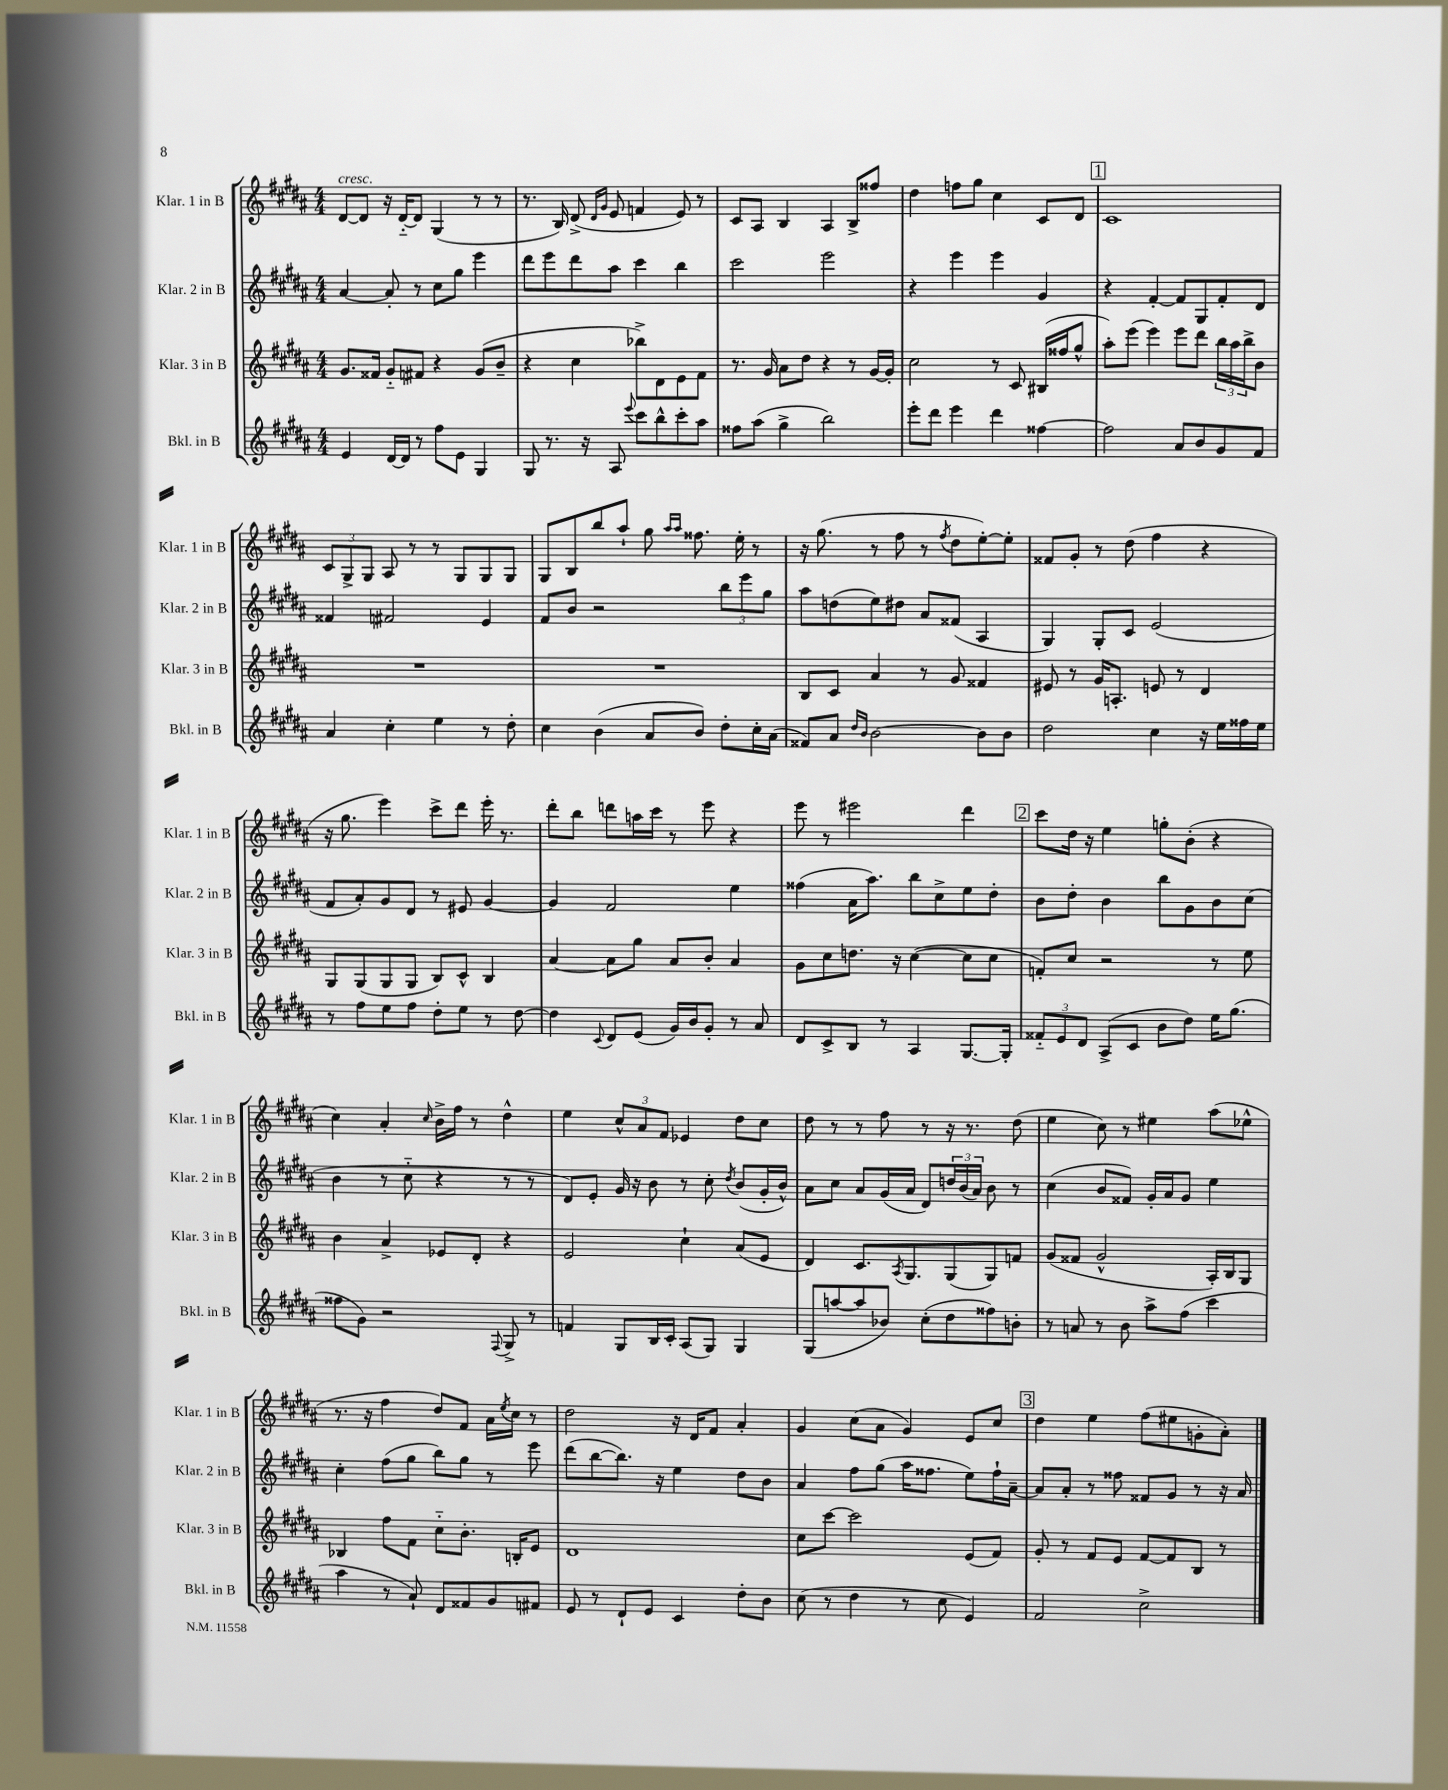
<<
\new StaffGroup <<
\new Staff = "s0" \with { instrumentName = "Klar. 1 in B" shortInstrumentName = "Klar. 1 in B" } {
    \clef treble \key b \major \numericTimeSignature \time 4/4
    dis'8~^\markup { \italic "cresc." } dis'8 r16 dis'16~-_ dis'8 gis4( r8 r8 |
    r8. b16) dis'8->( \grace { dis'16 gis'16 } e'8 f'4 e'8) r8 |
    cis'8 ais8 b4 ais4 b8-> fisis''8 |
    dis''4 f''8 gis''8 cis''4 cis'8 dis'8 |
    \mark \markup { \box "1" } cis'1 |
    \tuplet 3/2 { cis'8 gis8-> gis8 } ais8 r8 r8 gis8 gis8 gis8 |
    gis8 b8 b''8 ais''8-! gis''8 \grace { ais''16 ais''16 } fisis''8. e''16-. r8 |
    r16 gis''8.( r8 fis''8 r8 \acciaccatura { fis''8 } dis''8 e''8~-.) e''8-. |
    fisis'8 gis'8-. r8 dis''8( fis''4 r4 |
    r16 gis''8. e'''4) cis'''8-> dis'''8 e'''16-. r8. |
    dis'''8-. b''8 d'''8 a''16 cis'''16 r8 e'''8 r4 |
    e'''8 r8 eis'''2 dis'''4 |
    \mark \markup { \box "2" } cis'''8 dis''16 r16 e''4 g''8-. b'8-.( r4 |
    cis''4) ais'4-. \grace { cis''16 } b'16-> fis''16 r8 dis''4-^ |
    e''4 \tuplet 3/2 { cis''8-^ ais'8 fis'8 } ees'4 dis''8 cis''8 |
    dis''8 r8 r8 fis''8 r8 r16 r8. dis''8( |
    e''4 cis''8) r8 eis''4 ais''8( ees''8-^ |
    r8. r16 fis''4 dis''8) fis'8 ais'16 \acciaccatura { e''8 } cis''16 r8 |
    dis''2 r16 dis'16 fis'8 ais'4-. |
    gis'4 cis''8( ais'8 gis'4) e'8 cis''8 |
    \mark \markup { \box "3" } dis''4 e''4 fis''8( eis''8 g'8-. ais'8-.) \bar "|." |
}
\new Staff = "s1" \with { instrumentName = "Klar. 2 in B" shortInstrumentName = "Klar. 2 in B" } {
    \clef treble \key b \major \numericTimeSignature \time 4/4
    ais'4~ ais'8-. r8 cis''8 gis''8 e'''4 |
    dis'''8 e'''8 dis'''8 ais''8 cis'''4 b''4 |
    cis'''2 e'''2 |
    r4 e'''4 e'''4 gis'4 |
    \mark \markup { \box "1" } r4 fis'4~-. fis'8 gis8 fis'8-. dis'8 |
    fisis'4 fis'2 e'4 |
    fis'8 b'8 r2 \tuplet 3/2 { b''8 e'''8 gis''8 } |
    ais''8 d''8( e''8) dis''8 ais'8 fisis'8( ais4 |
    gis4) gis8-. cis'8 e'2( |
    fis'8 ais'8-.) gis'8 dis'8 r8 eis'8 gis'4~ |
    gis'4 fis'2 e''4 |
    fisis''4( ais'16 ais''8.) b''8 cis''8-> e''8 dis''8-. |
    \mark \markup { \box "2" } b'8 dis''8-. b'4 b''8 gis'8 b'8 cis''8( |
    b'4 r8 cis''8-_ r4 r8 r8 |
    dis'8) e'8-. gis'16 r16 b'8 r8 cis''8-. \acciaccatura { dis''8 } b'8( gis'16-. b'16-^) |
    ais'8 cis''8 ais'8 gis'16( ais'16 dis'8) \tuplet 3/2 { d''16 b'16( ais'16) } b'8 r8 |
    cis''4( b'8 fisis'8) gis'16-. ais'16 gis'8 e''4 |
    cis''4-. fis''8( gis''8 b''8) gis''8 r8 e'''8 |
    dis'''8( b''8~ b''8.) r16 e''4 dis''8 b'8 |
    ais'4 fis''8 gis''8( ais''16 fisis''8. e''8) fisis''16-! ais'16~-- |
    \mark \markup { \box "3" } ais'8 ais'8-. r8 fisis''8 fisis'8 gis'8 r8 r16 ais'16 \bar "|." |
}
\new Staff = "s2" \with { instrumentName = "Klar. 3 in B" shortInstrumentName = "Klar. 3 in B" } {
    \clef treble \key b \major \numericTimeSignature \time 4/4
    gis'8. fisis'16 gis'8-_ fis'8 r4 gis'8( b'8-- |
    r4 cis''4 bes''8->) dis'8 e'8 fis'8 |
    r8. gis'16 ais'8 dis''8 r4 r8 gis'16~ gis'16-. |
    cis''2 r8 cis'8 bis16( fisis''16 gis''8-^ |
    \mark \markup { \box "1" } ais''8-.) e'''8( e'''4) e'''8 dis'''8 \tuplet 3/2 { b''16 ais''16 b''16-> } b'8 |
    R1 |
    R1 |
    b8 cis'8 ais'4 r8 gis'8 fisis'4 |
    eis'8 r8 gis'16 a8.-. e'8 r8 dis'4 |
    gis8 gis8( gis8 gis8 b8) cis'8-^ b4 |
    ais'4~ ais'8 gis''8 ais'8 b'8-. ais'4 |
    gis'8 cis''8 d''8. r16 cis''4~( cis''8 cis''8 |
    \mark \markup { \box "2" } f'8-.) cis''8 r2 r8 e''8 |
    b'4 ais'4-> ees'8 dis'8-. r4 |
    e'2 cis''4-! ais'8( e'8 |
    dis'4) cis'8. \acciaccatura { ais8 } gis8. gis8( gis8) f'8 |
    gis'8( fisis'8 gis'2-^ ais16-.) b16 gis8 |
    bes4 fis''8 fis'8 cis''8-_ b'8.-. b16-. e'8 |
    dis'1 |
    cis''8 cis'''8~ cis'''2 e'8( fis'8) |
    \mark \markup { \box "3" } gis'8-. r8 fis'8 e'8 fis'8~ fis'8 b8 r8 \bar "|." |
}
\new Staff = "s3" \with { instrumentName = "Bkl. in B" shortInstrumentName = "Bkl. in B" } {
    \clef treble \key b \major \numericTimeSignature \time 4/4
    e'4 dis'16~ dis'16 r8 fis''8 e'8 gis4 |
    gis8 r8. r16 ais8 \appoggiatura { e'''8 } cis'''8 b''8-^ cis'''8-. ais''8 |
    fisis''8 ais''8( gis''4-> b''2) |
    e'''8-. dis'''8 e'''4 dis'''4 fisis''4~ |
    \mark \markup { \box "1" } fisis''2 ais'8 b'8 gis'8 fis'8 |
    ais'4 cis''4-. e''4 r8 dis''8-. |
    cis''4 b'4( ais'8 b'8) dis''8-. cis''16-. ais'16( |
    fisis'8) ais'8 \grace { dis''16 b'16 } b'2~ b'8 b'8 |
    dis''2 cis''4 r16 e''16 fisis''16 e''16 |
    r8 fis''8 e''8 fis''8 dis''8-. e''8 r8 dis''8~ |
    dis''4 \appoggiatura { cis'8 } dis'8 e'8( gis'16) b'16 gis'8-. r8 ais'8 |
    dis'8 cis'8-> b8 r8 ais4 gis8.~ gis16-. |
    \mark \markup { \box "2" } \tuplet 3/2 { fisis'8-_ e'8 dis'8 } ais8->( cis'8 b'8 dis''8) e''16 gis''8.( |
    fisis''8 gis'8) r2 \appoggiatura { fis8 } gis8-> r8 |
    f'4 gis8 b16 cis'16-. ais8( gis8) gis4 |
    gis8( a''8~ a''8 bes'8) cis''8-.( dis''8 fisis''8) b'8-. |
    r8 a'8 r8 b'8 ais''8-> fis''8( cis'''4 |
    ais''4 r8 ais'8-!) dis'8 fisis'8 gis'8 fis'8 |
    e'8 r8 dis'8-! e'8 cis'4 dis''8-. b'8 |
    cis''8( r8 dis''4 r8 cis''8 e'4) |
    \mark \markup { \box "3" } fis'2 cis''2-> \bar "|." |
}
>>
>>
\layout { \context { \Score \remove "Bar_number_engraver" } }
